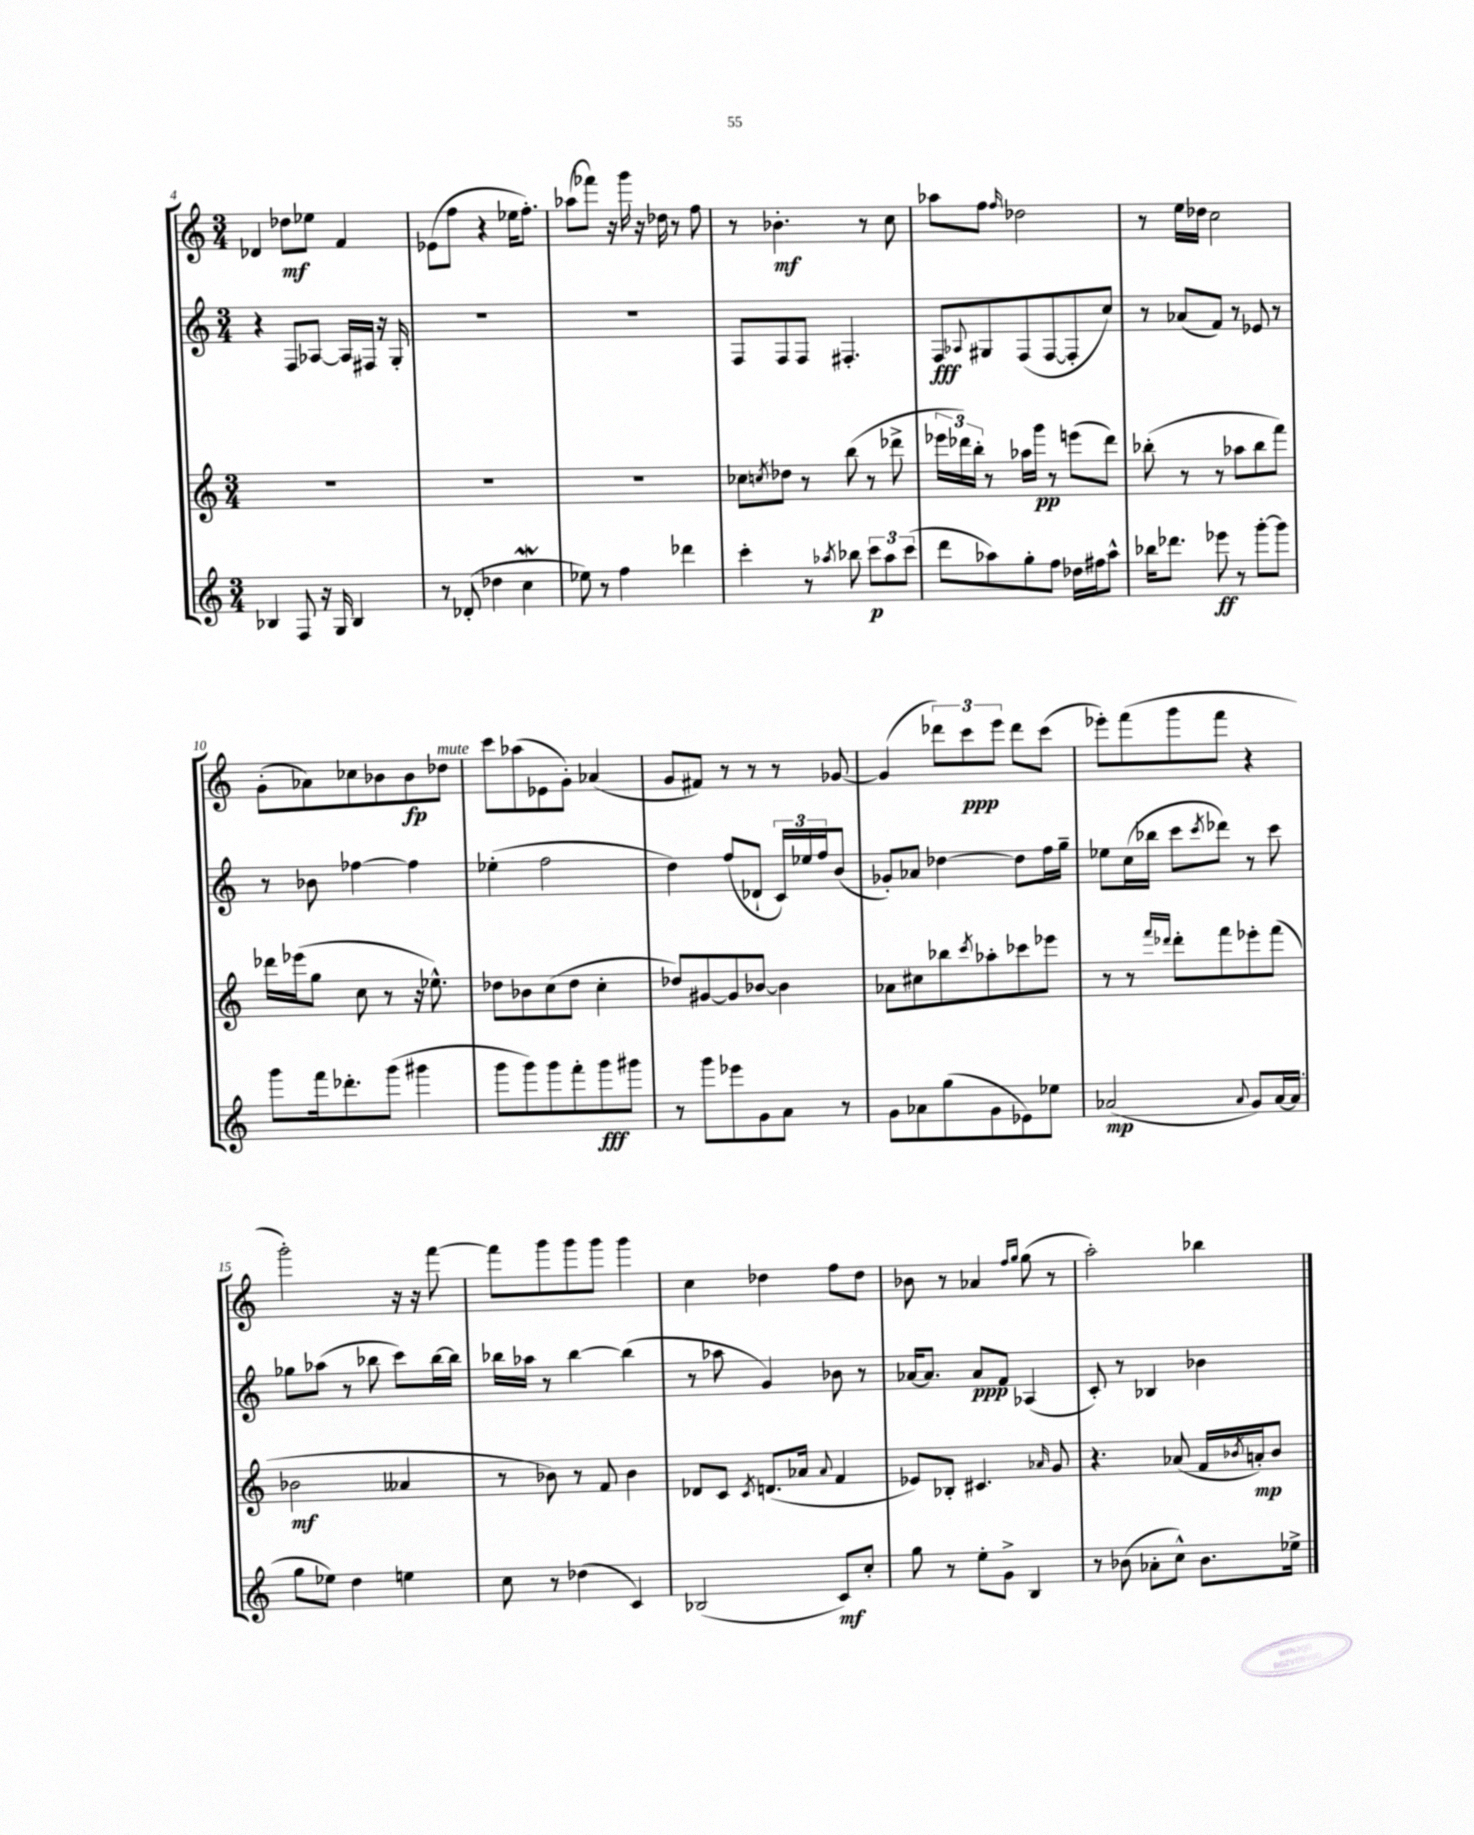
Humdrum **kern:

**kern	**kern	**kern	**kern
*staff4	*staff3	*staff2	*staff1
*clefG2	*clefG2	*clefG2	*clefG2
*k[]	*k[]	*k[]	*k[]
*M3/4	*M3/4	*M3/4	*M3/4
4B-	2.r	4r	4d-
8F	.	8F	8dd-
16r	.	[8A-	8ee-
16G	.	.	.
4B-	.	16A-]	4f
.	.	16F#	.
.	.	16r	.
.	.	16G'	.
=	=	=	=
8r	2.r	2.r	(8e-
(8d-'	.	.	8ff
4dd-	.	.	4r
4cc	.	.	16ee-
.	.	.	8.ff')
=	=	=	=
8ee-)	2.r	2.r	(8aa-
8r	.	.	8fff-)
4ff	.	.	16r
.	.	.	16ggg
.	.	.	16r
.	.	.	16dd-
4ddd-	.	.	8r
.	.	.	8ff
=	=	=	=
4ccc'	8cc-	8F	8r
.	8qcc	.	.
.	8dd-	8F	4.b-'
8r	8r	8F	.
8qaa-	.	.	.
8bb-	(8bb	4.F#'	.
12ccc	8r	.	8r
12aa-	.	.	.
.	8ddd-^	.	8cc
(12ccc	.	.	.
=	=	=	=
8ddd	24eee-	8F	8aa-
.	24ddd-)	.	.
.	24bb'	.	.
.	.	8qqA-	.
8aa-)	8r	8G#	8ff
.	.	.	16qqff
8gg'	16aa-	(8F	2dd-
.	16ggg	.	.
8ff	8r	[8F	.
16dd-	(8eee	8F']	.
16ff#	.	.	.
8aa-^^	8ddd-)	8cc)	.
=	=	=	=
16bb-	(8bb-'	8r	8r
8.ddd-	.	.	.
.	8r	(8a-	16ee
.	.	.	16dd-
8eee-	8r	8f)	2cc
8r	8aa-	8r	.
[8ggg'	8bb-	8e-	.
8ggg]	8fff)	8r	.
=	=	=	=
8ggg	16ddd-	8r	(8g'
.	(16eee-	.	.
16fff	8gg	8b-	8a-)
8.ddd-'	.	.	.
.	8cc	[4ff-	8cc-
(8ggg	8r	.	8b-
4ggg#	16r	4ff-]	8b-
.	8.ee-^^)	.	.
.	.	.	8dd-
=	=	=	=
8ggg	8dd-	(4ee-'	8ccc
8ggg)	8b-	.	(8aa-
8ggg	(8cc	2ff	8e-
8fff'	8dd-	.	8g')
8ggg	4cc'	.	(4a-
8ggg#	.	.	.
=	=	=	=
8r	8dd-)	4dd)	8g
8ggg	[8g#	.	8f#)
8eee-	8g#]	(8ff	8r
8g	[8b-	8d-`	8r
8a	4b-]	24c)	8r
.	.	24ee-	.
.	.	24ff	.
8r	.	(8b	[8g-
=	=	=	=
8g	8a-	8g-')	(4g-]
8a-	8cc#	8a-	.
(8gg	8bb-	[4dd-	12ddd-)
.	.	.	12ccc
.	8qccc	.	.
8g	8aa-'	.	.
.	.	.	12eee
8e-)	8ccc-	8dd-]	8ddd-
8ee-	8eee-	16ff	(8ccc
.	.	16gg~	.
=	=	=	=
(2a-	8r	8ee-	8eee-')
.	8r	(16cc	(8fff
.	.	16bb-	.
.	16qqfff	.	.
.	16qqddd-	.	.
.	8ddd-'	8ccc	8ggg
.	.	8qccc	.
.	8fff	8ddd-)	8fff
8qqa-	.	.	.
8g)	8eee-'	8r	4r
[16a-	(8fff	8ccc	.
(16a-]	.	.	.
=	=	=	=
8gg	2b-	8gg-	2ggg')
8ee-)	.	(8aa-	.
4dd	.	8r	.
.	.	8bb-	.
4ee	4a--	8ccc)	16r
.	.	.	16r
.	.	[16bb-	[8fff
.	.	16bb-]	.
=	=	=	=
8cc	8r	16bb-	8fff]
.	.	16aa-	.
8r	8b-)	8r	8ggg
(4dd-	8r	[4bb-	8ggg
.	8f	.	8ggg
4c)	4b-	(4bb-]	4ggg
=	=	=	=
(2B-	8d-	8r	4cc
.	8c	8aa-	.
.	8qc	.	.
.	(8.d	4g)	4dd-
.	16a-	.	.
.	8qqa-	.	.
8c)	4f	8b-	8ff
8cc'	.	8r	8dd-
=	=	=	=
8gg	8e-)	[16a-	8b-
.	.	8.a-]	.
8r	8B-'	.	8r
8ee'	4.c#	8a-	4a-
8g^	.	8f	.
.	.	.	16qqff
.	.	.	16qqgg
4B	.	(4A-	(8gg
.	16qqa-	.	.
.	8g	.	8r
=	=	=	=
8r	4.r	8c')	2aa')
(8b-	.	8r	.
8a-'	.	4B-	.
8cc^^)	(8a-	.	.
8.b-	16f	4b-	4bb-
.	8qb-	.	.
.	16a')	.	.
.	8b-	.	.
16ee-^	.	.	.
==	==	==	==
*-	*-	*-	*-
